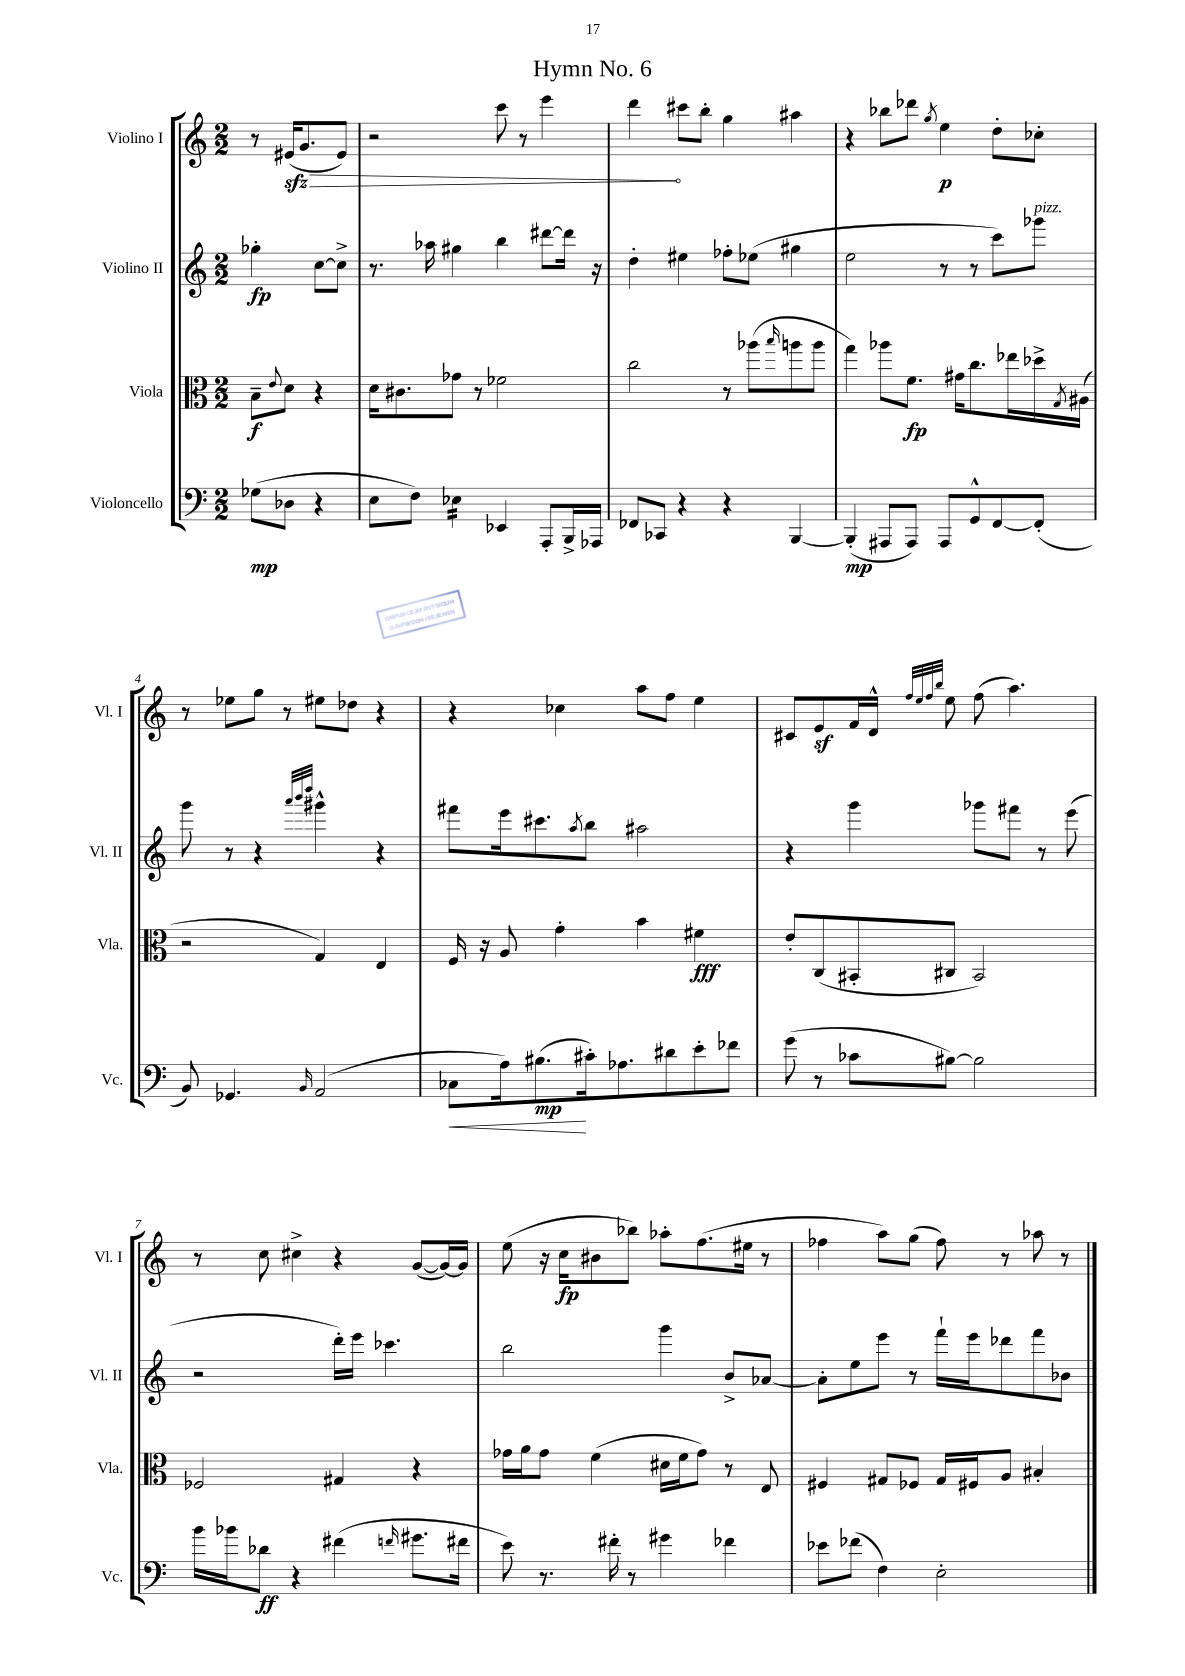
\header { title = "Hymn No. 6" }
<<
\new StaffGroup <<
\new Staff = "s0" \with { instrumentName = "Violino I" shortInstrumentName = "Vl. I" } {
    \clef treble \key c \major \numericTimeSignature \time 2/2 \partial 2
    r8 \once \override Hairpin.circled-tip = ##t eis'16\sfz\>( g'8. eis'8) |
    r2 c'''8 r8 e'''4 |
    d'''4\! cis'''8 b''8-. g''4 ais''4 |
    r4 bes''8 des'''8 \acciaccatura { g''8 } e''4\p d''8-. ces''8-. |
    r8 ees''8 g''8 r8 eis''8 des''8 r4 |
    r4 ces''4 a''8 f''8 e''4 |
    cis'8 e'8\sf f'16 d'16-^ \grace { f''32 e''32 f''32 b''32 } e''8 f''8( a''4.) |
    r8 c''8 cis''4-> r4 g'8~( g'16~) g'16 |
    e''8( r16 c''16\fp bis'8 bes''8) aes''8-. f''8.( eis''16 r8 |
    fes''4 a''8) g''8( fes''8) r8 aes''8 r8 \bar "|." |
}
\new Staff = "s1" \with { instrumentName = "Violino II" shortInstrumentName = "Vl. II" } {
    \clef treble \key c \major \numericTimeSignature \time 2/2 \partial 2
    ges''4-.\fp c''8~ c''8-> |
    r8. aes''16 gis''4 b''4 dis'''8~ dis'''16 r16 |
    d''4-. eis''4 fes''8-. ees''8( gis''4 |
    e''2 r8 r8 c'''8) ges'''8^\markup { \italic "pizz." } |
    g'''8 r8 r4 \grace { a'''32 b'''32 d''''32 } gis'''4-^ r4 |
    fis'''8 e'''16 cis'''8. \acciaccatura { a''8 } b''8 ais''2 |
    r4 g'''4 ges'''8 fis'''8 r8 e'''8( |
    r2 d'''16-.) e'''16 ces'''4. |
    b''2 g'''4 b'8-> aes'8~ |
    aes'8-. e''8 e'''8 r8 f'''16-! e'''16 des'''8 f'''8 bes'8 \bar "|." |
}
\new Staff = "s2" \with { instrumentName = "Viola" shortInstrumentName = "Vla." } {
    \clef alto \key c \major \numericTimeSignature \time 2/2 \partial 2
    b8--\f \appoggiatura { e'8 } d'8 r4 |
    d'16 cis'8. ges'8 r8 fes'2 |
    c''2 r8 aes''8( \grace { b''16 } a''8 a''8 |
    g''4) aes''8 f'8.\fp gis'16 c''8. ees''16 des''16-> \acciaccatura { g8 } ais16( |
    r2 g4) e4 |
    f16 r16 a8 g'4-. b'4 fis'4\fff |
    e'8-. c8( bis,8-. cis8 bis,2) |
    fes2 gis4 r4 |
    ges'16 a'16 ges'8 f'4( dis'16 f'16 ges'8) r8 e8 |
    fis4 gis8 fes8 gis16 fis16 a8 bis4-. \bar "|." |
}
\new Staff = "s3" \with { instrumentName = "Violoncello" shortInstrumentName = "Vc." } {
    \clef bass \key c \major \numericTimeSignature \time 2/2 \partial 2
    ges8\mp( des8 r4 |
    e8 f8) ees4:16 ees,4 a,,8-. b,,16-> aes,,16 |
    fes,8 ces,8 r4 r4 b,,4~ |
    b,,4-.\mp( ais,,8 ais,,8) ais,,8 g,8-^ f,8~ f,8-.( |
    b,8) ges,4. \grace { b,16 } a,2( |
    ces8\< a16) bis8.\mp\!( cis'16-.) aes8. dis'8 e'8-. fes'8 |
    g'8( r8 ces'8 bis8~) bis2 |
    b'16 bes'16 des'8\ff r4 fis'4( \grace { f'16 } gis'8. fis'16 |
    e'8) r8. fis'16-. r8 gis'4 fes'4 |
    ees'8 fes'8( f4) e2-. \bar "|." |
}
>>
>>
